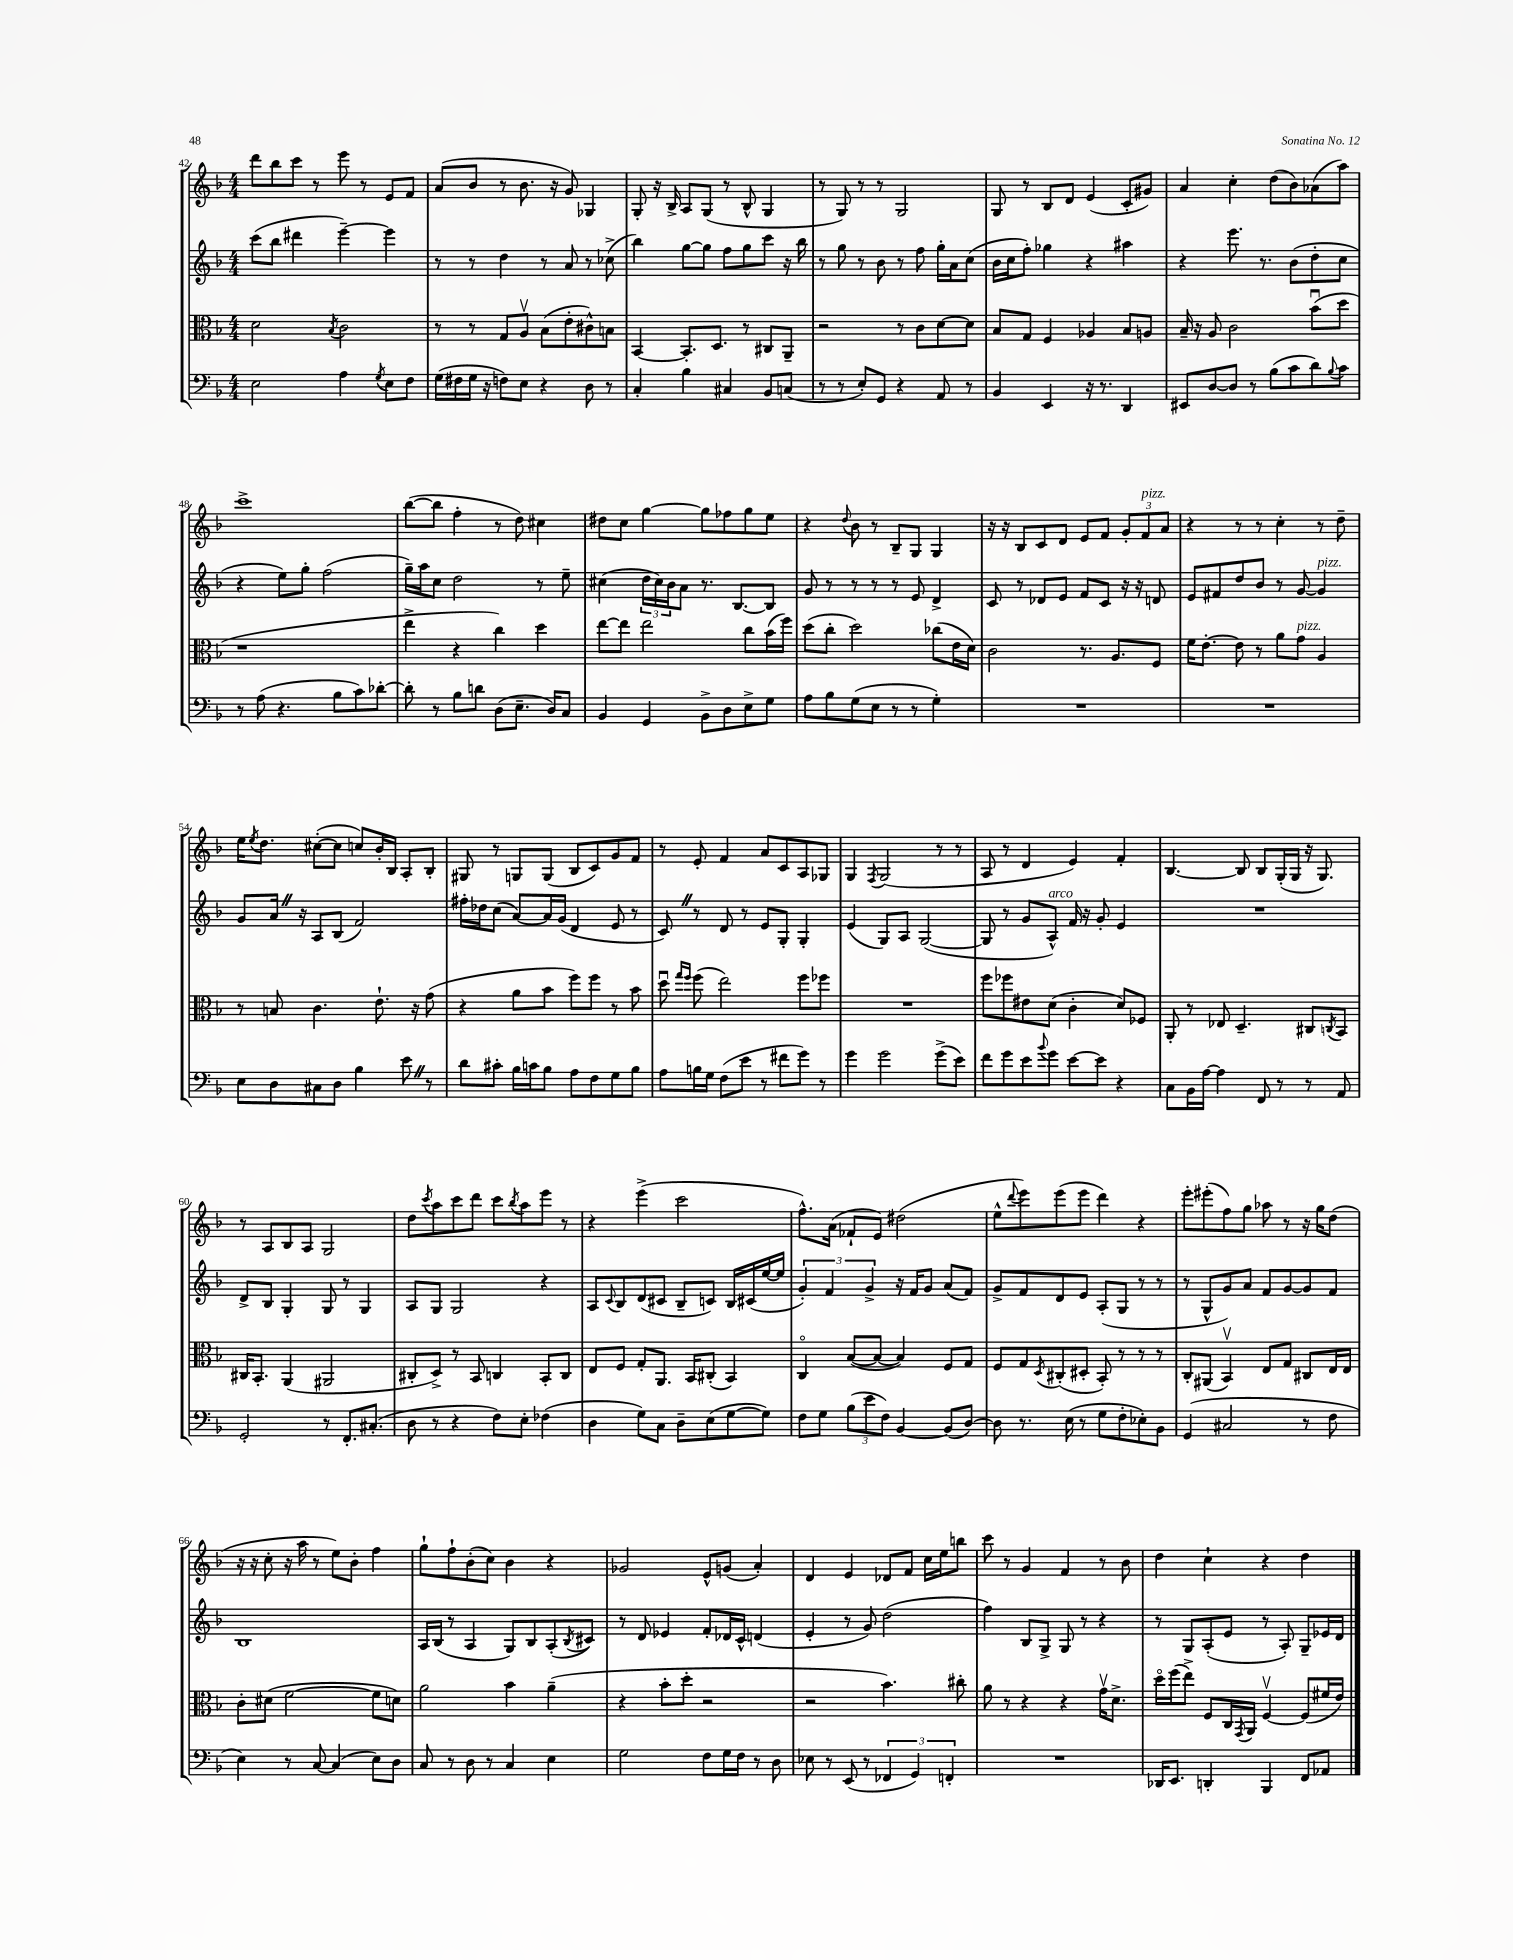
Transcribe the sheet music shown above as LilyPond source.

<<
\new StaffGroup <<
\new Staff = "s0" {
    \clef treble \key f \major \numericTimeSignature \time 4/4
    d'''8 bes''8 c'''8 r8 e'''8 r8 e'8 f'8 |
    a'8( bes'8 r8 bes'8. r16 g'8) ges4 |
    g8-. r16 bes16-> a8 g8( r8 bes8-^ g4 |
    r8 g8) r8 r8 g2 |
    g8 r8 bes8 d'8 e'4( c'8-. gis'8) |
    a'4 c''4-. d''8( bes'8) aes'8( a''8) |
    c'''1-> |
    bes''8~( bes''8 f''4-. r8 d''8) cis''4 |
    dis''8 c''8 g''4~ g''8 fes''8 g''8 e''8 |
    r4 \appoggiatura { d''8 } bes'8 r8 bes8-- g8 g4 |
    r16 r16 bes8 c'8 d'8 e'8 f'8 \tuplet 3/2 { g'8-. f'8^\markup { \italic "pizz." } a'8 } |
    r4 r8 r8 c''4-. r8 d''8-- |
    e''16 \acciaccatura { e''8 } d''8. cis''8~-.( cis''8 c''8) bes'16-. bes16 a8-. bes8-. |
    gis8 r8 g8 g8( bes8 c'8) g'8 f'8 |
    r8 e'8-. f'4 a'8 c'8 a8 ges8 |
    g4 \acciaccatura { f8 } g2( r8 r8 |
    a8 r8 d'4 e'4) f'4-. |
    bes4.~ bes8 bes8 g16-.( g16 r16 g8.) |
    r8 a8 bes8 a8 g2 |
    d''8 \acciaccatura { c'''8 } a''8 c'''8 d'''8 c'''8 \acciaccatura { bes''8 } a''8 e'''8 r8 |
    r4 e'''4->( c'''2 |
    f''8.-^) a'16( fes'8-! e'8) dis''2( |
    e''8-^ \appoggiatura { d'''8 } e'''8) e'''8( e'''8 d'''4) r4 |
    e'''8-. eis'''8-.( f''8) g''8 aes''8 r8 r16 g''16 d''8( |
    r16 r16 c''8-. r16 a''16 r8 e''8) bes'8-. f''4 |
    g''8-! f''8-! bes'8-.( c''8) bes'4 r4 |
    ges'2 e'8-^ g'8( a'4-.) |
    d'4 e'4 des'8 f'8 c''16 e''16 b''8 |
    c'''8 r8 g'4 f'4 r8 bes'8 |
    d''4 c''4-! r4 d''4 \bar "|." |
}
\new Staff = "s1" {
    \clef treble \key f \major \numericTimeSignature \time 4/4
    c'''8( bes''8 dis'''4 e'''4~--) e'''4 |
    r8 r8 d''4 r8 a'8 r8 ces''8->( |
    bes''4) g''8~ g''8 f''8 g''8 c'''8 r16 bes''16 |
    r8 g''8 r8 bes'8 r8 f''8 g''16-. a'16 c''8( |
    bes'16 c''16 f''8-.) ges''4 r4 ais''4 |
    r4 e'''8. r8. bes'8( d''8-. c''8 |
    r4 e''8) g''8-. f''2( |
    g''16--) a''16 c''8 d''2 r8 e''8-- |
    cis''4( \tuplet 3/2 { d''16 cis''16) bes'16 } a'8 r8. bes8.~ bes8 |
    g'8 r8 r8 r8 r8 e'8 d'4-> |
    c'8 r8 des'8 e'8 f'8 c'8 r16 r16 d'8 |
    e'8 fis'8 d''8 bes'8 r8 g'8~ g'4^\markup { \italic "pizz." } |
    g'8 a'16 \once \override BreathingSign.text = \markup { \musicglyph "scripts.caesura.straight" } \breathe r16 a8 bes8( f'2) |
    fis''16-. des''16 c''8( a'8~) a'16 g'16( d'4 e'8 r8 |
    c'8) \once \override BreathingSign.text = \markup { \musicglyph "scripts.caesura.straight" } \breathe r8 d'8 r8 e'8 g8-. g4-. |
    e'4( g8) a8 g2~( |
    g8 r8 g'8 a8-^^\markup { \italic "arco" }) f'16 r16 g'8-. e'4 |
    R1 |
    d'8-> bes8 g4-. g8 r8 g4 |
    a8 g8 g2 r4 |
    a8 \appoggiatura { c'8 } bes8 d'8( cis'8 bes8-- c'8) bes16 cis'16( e''16~ e''16 |
    \tuplet 3/2 { g'4-.) f'4 g'4-> } r16 f'16 g'8 a'8( f'8) |
    g'8-> f'8 d'8 e'8 a8-.( g8 r8 r8 |
    r8 g8-^ g'8) a'8 f'8 g'8~ g'8 f'8 |
    bes1 |
    a16 bes16( r8 a4 g8) bes8 a8-.( \acciaccatura { bes8 } cis'8) |
    r8 d'8 ees'4 f'8-. des'16 c'16-^ d'4( |
    e'4-. r8 g'8) d''2( |
    f''4) bes8 g8-> g8 r8 r4 |
    r8 g8 a8-.( e'8 r8 a8-.) g8-- ees'16 d'16 \bar "|." |
}
\new Staff = "s2" {
    \clef alto \key f \major \numericTimeSignature \time 4/4
    d'2 \acciaccatura { bes8 } c'2 |
    r8 r8 g8 a8\upbow bes8( e'8-. cis'8-^) b8 |
    bes,4~ bes,8.-. d8. r8 cis8 a,8-- |
    r2 r8 c'8 d'8~ d'8 |
    bes8 g8 f4 aes4 bes8 a8 |
    bes16-- r16 a8 c'2 bes'8\downbow( d''8 |
    r1 |
    e''4-> r4 c''4) d''4 |
    e''8~ e''8 e''2 c''8 bes'16( f''16) |
    d''8( c''8-. d''2) ces''8( e'16 d'16) |
    c'2 r8. a8. f8 |
    f'16 e'8.~-. e'8 r8 a'8 g'8^\markup { \italic "pizz." } a4 |
    r8 b8 c'4. e'8.-! r16 g'8( |
    r4 a'8 bes'8 f''8) f''8 r8 bes'8 |
    d''8\downbow \grace { g''16 f''16 } f''8( e''2) f''8 fes''8 |
    R1 |
    f''8 fes''8 eis'8 d'8( c'4-. d'8) fes8 |
    a,8-. r8 ees8 d4.-- cis8 \acciaccatura { c8 } bes,8 |
    cis16 bes,8.-. a,4( ais,2 |
    cis8-. d8->) r8 bes,8 c4 bes,8-. c8 |
    e8 f8 g8-. a,8. bes,16 cis8-.( bes,4) |
    c4\flageolet bes8~( bes8~ bes4) f8 g8 |
    f8 g8 \acciaccatura { d8 } cis8-.( dis8-. bes,8-.) r8 r8 r8 |
    c8-. ais,8( bes,4\upbow) e8 g8 cis8 e16 e16 |
    c'8-. dis'8( f'2~ f'8 d'8) |
    a'2 bes'4 a'4--( |
    r4 bes'8-. d''8-. r2 |
    r2 bes'4.) cis''8-. |
    a'8 r8 r4 r4 g'16\upbow d'8.-> |
    d''16\flageolet f''16( e''8->) f8 c16 \acciaccatura { g,8 } a,16 f4~\upbow f8( fis'16 e'16) \bar "|." |
}
\new Staff = "s3" {
    \clef bass \key f \major \numericTimeSignature \time 4/4
    e2 a4 \acciaccatura { g8 } e8 f8 |
    g16( fis16 g16 r16 f8) e8 r4 d8 r8 |
    c4-. bes4 cis4 bes,8 c8( |
    r8 r8 e8-.) g,8 r4 a,8 r8 |
    bes,4 e,4 r16 r8. d,4 |
    eis,8 d8~ d8 r8 bes8( c'8 d'8) \appoggiatura { bes8 } c'8 |
    r8 a8( r4. bes8 c'8) des'8~-. |
    des'8-. r8 bes8 d'8 d8( e8.-- d16) c8 |
    bes,4 g,4 bes,8-> d8 e8-> g8 |
    a8 bes8 g8( e8 r8 r8 g4-.) |
    R1 |
    R1 |
    e8 d8 cis8 d8 bes4 e'8 \once \override BreathingSign.text = \markup { \musicglyph "scripts.caesura.straight" } \breathe r8 |
    d'8 cis'8-. bes16 c'16 bes8 a8 f8 g8 bes8 |
    a8 b16 g16 f8( e'8 r8 fis'8 g'8) r8 |
    g'4 g'2 g'8->( e'8) |
    f'8 g'8 e'8 \appoggiatura { bes'8 } g'8 e'8~ e'8 r4 |
    c8 bes,16 a16~ a4 f,8 r8 r8 a,8 |
    g,2-. r8 f,8.-. cis8.-.( |
    d8 r8 r4 f8) e8-. fes4( |
    d4 g8) c8 d8-- e8( g8~ g8) |
    f8 g8 \tuplet 3/2 { bes8( e'8 f8) } bes,4~ bes,8( d8~) |
    d8 r8. e16( r8 g8 f8-. ees8-.) bes,8 |
    g,4( cis2 r8 f8 |
    e4) r8 c8~ c4( e8) d8 |
    c8 r8 d8 r8 c4 e4 |
    g2 f8 g16 f16 r8 d8 |
    ees8 r8 e,8( r8 \tuplet 3/2 { fes,4 g,4) f,4-. } |
    R1 |
    des,16 e,8. d,4-. bes,,4 f,8 aes,8 \bar "|." |
}
>>
>>
\layout { \context { \Score currentBarNumber = #42 } }
